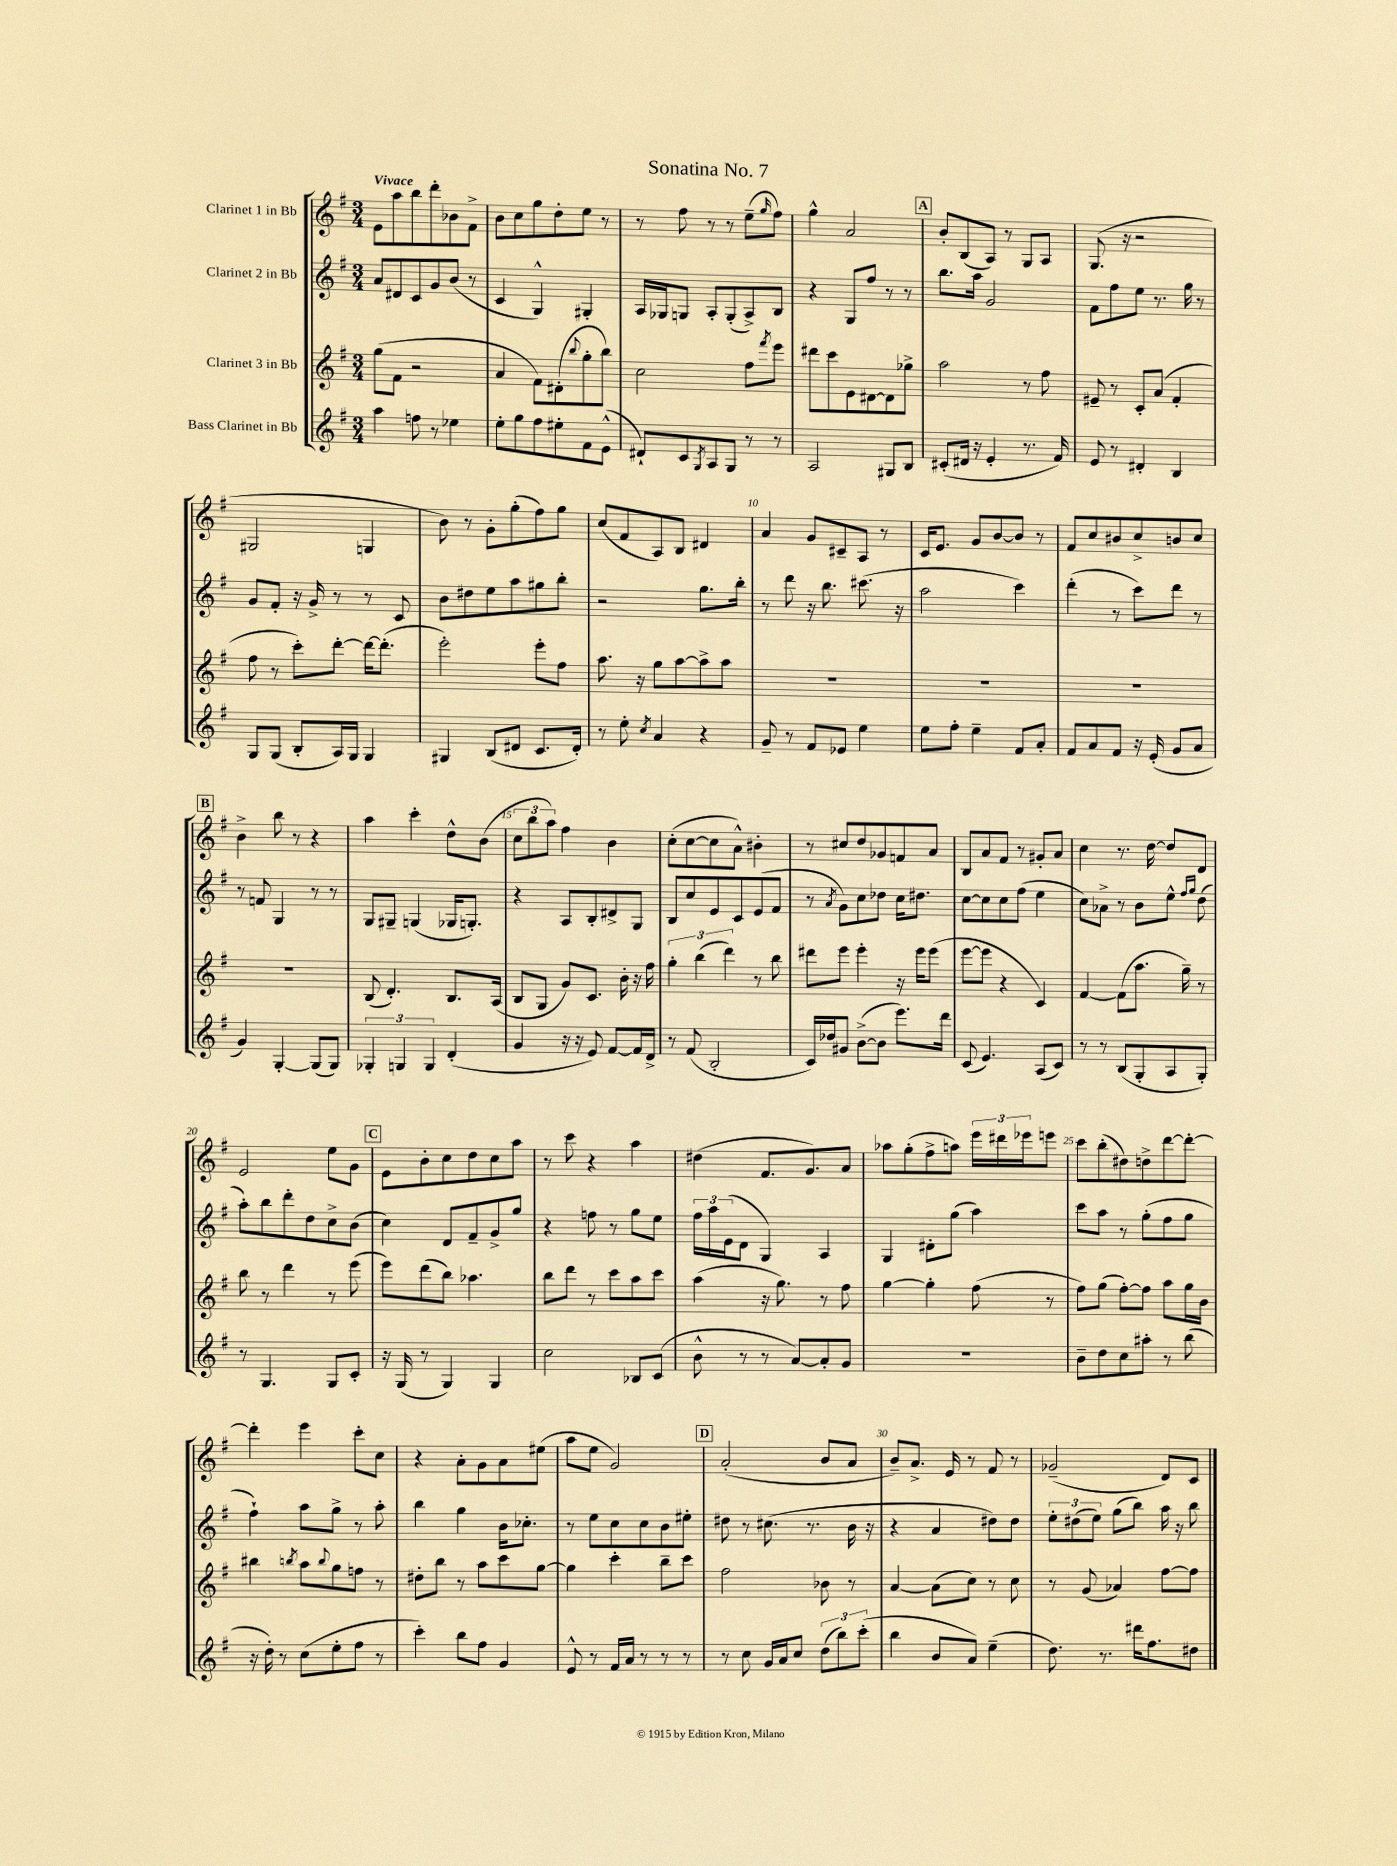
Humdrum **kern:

**kern	**kern	**kern	**kern
*staff4	*staff3	*staff2	*staff1
*clefG2	*clefG2	*clefG2	*clefG2
*k[f#]	*k[f#]	*k[f#]	*k[f#]
*M3/4	*M3/4	*M3/4	*M3/4
4aa\	(8gg\L	8a/L	8e\L
.	8f#\J	8d#/	8aa\
8ff\	2r	8c/	8bb\
8r	.	8g/	8ddd'\
4ee-\	.	(8b/J	8b-\
.	.	8r	8f#^\J
=	=	=	=
8ee'\L	4a/	4c/	8b\L
8gg\	.	.	8cc\
8ff#\	8f#\L)	4G^^/)	8gg\
8ee#'\	(8d#'\	.	8dd'\
.	8qqbb/	.	.
8f#\	8gg'\	4G#'/	8ee\J
(8e^^\J	8bb\J)	.	8r
=	=	=	=
8d#`/L)	2cc\	16A/LL	8r
.	.	16G-/J	.
8c/	.	8G/J	8ff#\
8qG/	.	.	.
8A/	.	8A'/L	8r
8G/J	.	(8G'/	8r
8r	8ff#\L	8A^/)	(8ee~\L
.	8qfff#/	.	16qqgg/
8r	8eee\J	8B/J	8ff#\J)
=	=	=	=
2A/	8ddd#\L	4r	4gg^^\
.	8ccc\	.	.
.	8e\	8G/L	2a/
.	[8d#\	8ff#/J	.
8G#/L	8d#\]	8r	.
8B/J	8gg-^\J	8r	.
=	=	=	=
(8c#'/L	2aa\	8.bb\L	8b'/L
16d#/Jk	.	.	(8B/
16r	.	16aa\Jk	.
4e'/	.	2g/	8A/J)
.	.	.	8r
8.r	8r	.	8G/L
.	8ff#\	.	8A/J
16f#/)	.	.	.
=	=	=	=
8e/	8e#~/	8f#\L	(8.G/
8r	8r	8ff#\	.
.	.	.	16r
4d#'/	8c'/L	8ee\J	2r
.	(8a/J	8.r	.
4B/	4f#'/	.	.
.	.	16gg\	.
.	.	8r	.
=	=	=	=
8G/L	8ff#\	8g/L	2G#/
(8G/J	8r	8f#'/J	.
8B'/L	8ccc'\L)	16r	.
.	.	16g^/	.
16A/L)	[8ddd'\J	8r	.
16G/JJ	.	.	.
4G/	16ddd\_LK	8r	4G/
.	(8.ddd'\]J	.	.
.	.	8c/	.
=	=	=	=
4G#/	2eee'\)	8b\L	8b\)
.	.	8dd#\	8r
(8B/L	.	8ee\	8g'\L
8d#/J	.	8aa\	(8gg'\
8.c/L	8eee'\L	8gg#\	8ff#\)
.	8ff#\J	8bb'\J	8gg\J
16d#'/Jk)	.	.	.
=	=	=	=
8r	8.aa\	2r	(8cc/L
8ee'\	.	.	8f#/
.	16r	.	.
8qcc/	.	.	.
4a/	8gg\L	.	8A/)
.	[8aa\	.	8B/J
4r	8aa^\]	8.gg\L	4d#/
.	8aa\J	.	.
.	.	16bb'\Jk	.
=	=	=	=
8g~/	2.r	8r	4a/
8r	.	8ddd\	.
8f#/L	.	16r	8g/L
.	.	8.bb\	.
8e-/J	.	.	8c#~/
4ee\	.	(8.ccc#\	8A/J
.	.	.	8r
.	.	16r	.
=	=	=	=
8ee\L	2.r	2aa\	16c/LK
.	.	.	8.e/J
8ff#'\J	.	.	.
4ee~\	.	.	8g/L
.	.	.	[8b/
8f#/L	.	4ccc\)	8b/]J
8a'/J	.	.	8r
=	=	=	=
8f#/L	2.r	(4ddd'\	8f#/L
8a/	.	.	8cc/
8f#/J	.	8r	8b#/
16r	.	8ccc\L)	8cc^/
(16e'/	.	.	.
8g/L	.	8ddd\J	8b/
8a/J	.	8r	8cc/J
=	=	=	=
4g/)	2.r	8r	4b^\
.	.	8f/	.
[4G'/	.	4G/	8bb\
.	.	.	8r
(8G/]L	.	8r	4r
8G/J)	.	8r	.
=	=	=	=
6G-'/	(8B/	8G/L	4aa\
.	4.d'/)	8G#~/J	.
6G/	.	.	.
.	.	(4G/	4ccc'\
6G/	.	.	.
(4d'/	8.B/L	16G-/LK	8dd^^\L
.	.	8.G'/J)	.
.	.	.	(8b\J
.	(16A/Jk	.	.
=	=	=	=
4g/	8B/L	4r	12cc\L
.	.	.	12bb\
.	8G/J	.	.
.	.	.	12aa\J)
16r	8g/L)	8A/L	4ff#\
16r	.	.	.
8e/)	8.c/J	8B'/	.
[8f#/L	.	8d#^/	4b\
.	16b'\	.	.
16f#/]L	16r	8G/J	.
16d^/JJ	16ff#\	.	.
=	=	=	=
8r	6gg'\	8B/L	(8cc'\L
(8f#/	.	8cc/	[8cc\
.	(6bb\	.	.
2B'/	.	8e/	8cc\]
.	6ddd\)	.	.
.	.	8c/	8a^^\J)
.	8r	(8e/	4b#'\
.	8bb\	8f#/J	.
=	=	=	=
16c/LL)	8ddd#\L	8r	8r
16dd-/J	.	.	.
.	.	8qa/	.
8g#/J	8eee\J	8g\L)	8cc#/L
([8b^\L	4eee'\	8cc\	8dd/
8b\]J	.	8dd-\J	8g-/
8.eee\L)	16r	16cc\LK	8f/
.	16eee\LK	8.dd#\J	.
.	(8eee\J	.	8a/J
16ddd\Jk	.	.	.
=	=	=	=
(8c/	[8eee\L	[8cc\L	8B/L
4.e/)	8eee\]J	8cc\]	8a/
.	4r	8cc\	8f#/J
.	.	(8ff#\J	8r
(8A/L	4c/)	4ee\	8g#'/L
8c/J)	.	.	8a/J
=	=	=	=
8r	[4f#/	8cc\L)	4cc\
8r	.	8a-^\J	.
(8B/L	(8f#\]L	8r	8.r
8G'/	8.aa\J	8b\L	.
.	.	.	[16dd\
8A/	.	8ee^^\J	8dd/]L
.	16gg~\)	.	.
.	.	16qqff#/LL	.
.	.	16qqgg/JJ	.
8G'/J)	8r	(8dd\	8d/J
=	=	=	=
8r	8bb\	8aa'\L)	2e/
4.G/	8r	8bb\	.
.	4ddd\	8ddd'\	.
.	.	8dd\	.
8G/L	8r	8cc^\	8ee\L
8c'/J	(8eee\	(8b\J	8g\J
=	=	=	=
16r	8eee\L)	4cc\)	8e\L
(16G/	.	.	.
8r	(8ddd\	.	8b'\
4G/)	8bb\J)	8d/L	8cc\
.	4.aa-\	8f#~/	8dd\
4G/	.	8g^/	8cc\
.	.	8gg/J	8aa\J
=	=	=	=
2cc\	8bb\L	4r	8r
.	8ddd\J	.	8ccc\
.	8r	8ff\	4r
.	8ccc\L	8r	.
8B-/L	8aa\	8gg\L	4aa\
(8c/J	8ccc\J	8ee\J	.
=	=	=	=
8b^^\	(4aa\	24ff#\LL	(4dd#\
.	.	24aa\	.
.	.	(24e\J	.
8r	.	8d\J	.
8r	16r	4G/)	8.f#/L
.	8.gg\)	.	.
[8a/L)	.	.	.
.	.	.	8.g/)
8a'/]	8r	4A/	.
8g/J	8ff#\	.	8a/J
=	=	=	=
2.r	[4gg\	4G/	8aa-\L
.	.	.	(8gg'\
.	4gg'\]	8d#'\L	8ff#^\
.	.	(8gg\J	8aa\J)
.	(8ff#\	4aa\)	24eee\LL
.	.	.	24ddd#\
.	.	.	24eee-\J
.	8r	.	8eee\J
=	=	=	=
8b~\L	8ff#\L)	8ccc\L	8ccc\L
8dd\	(8gg\J	8aa\J	(8bb'\
8cc\	[8ff#'\L)	8r	8dd#\)
8aa#'\J	8ff#\]J	(8gg'\L	8dd^\
8r	8aa\L	8ff#\	[8ddd\
(8bb\	16gg\L	8gg\J	8ddd'\_J
.	16b\JJ	.	.
=	=	=	=
16r	4bb#\	4ff#`\)	4ddd'\]
16dd'\)	.	.	.
8r	.	.	.
.	8qbb/	.	.
(8cc\L	8aa\L	8aa\L	4eee\
.	8qqbb/	.	.
8ee'\	8gg\	8gg^\J	.
8ff#\J	8ff\J	8r	8ccc'\L
8r	8r	8aa'\	8cc\J
=	=	=	=
4ccc'\)	8dd#'\L	4bb\	4r
.	8bb\J	.	.
8bb\L	8r	4gg\	8a'\L
8ff#\J	8aa\L	.	8g\
4g/	8ccc\	16b\LK	8a\
.	.	8.cc-'\J	.
.	[8gg\J	.	(8ee#\J
=	=	=	=
8e^^/	4gg\]	8r	8aa\L
8r	.	8ee\L	8ee\J
16f#/LL	4ccc'\	8cc\	2g/)
16a/JJ	.	.	.
8r	.	8cc\	.
8r	8bb~\L	8b\	.
8r	8ccc\J	8ee#'\J	.
=	=	=	=
8r	2ff#\	8dd#\	(2a'/
8cc\	.	8r	.
16g/LL	.	(8.cc#\	.
16a/J	.	.	.
8cc/J	.	.	.
.	.	8.r	.
(12dd\L	8b-\	.	8b/L
12bb\)	.	.	.
.	8r	16b\	8a/J
(12ccc'\J	.	.	.
.	.	16r	.
=	=	=	=
4bb\	[4a/	4r	8b~/L)
.	.	.	8.a^/J
8b/L	(8a\]L	4a/	.
.	.	.	16e/
8a/J)	8cc\J)	.	8r
(4ee~\	8r	8dd#\L)	8f#/
.	8cc\	8dd#\J	8r
=	=	=	=
8.dd\)	8r	12ee'\L	(2g-~/
.	.	(12dd#\	.
.	(8g/	.	.
.	.	12ee\J)	.
8.r	.	.	.
.	4a-/)	(8gg\L	.
16ddd#\LK	.	8bb\J)	.
8.ff#\	.	.	.
.	[8ff#\L	16aa\	8d/L)
.	.	16r	.
8dd#\J	8ff#\]J	8bb\	8c/J
==	==	==	==
*-	*-	*-	*-
